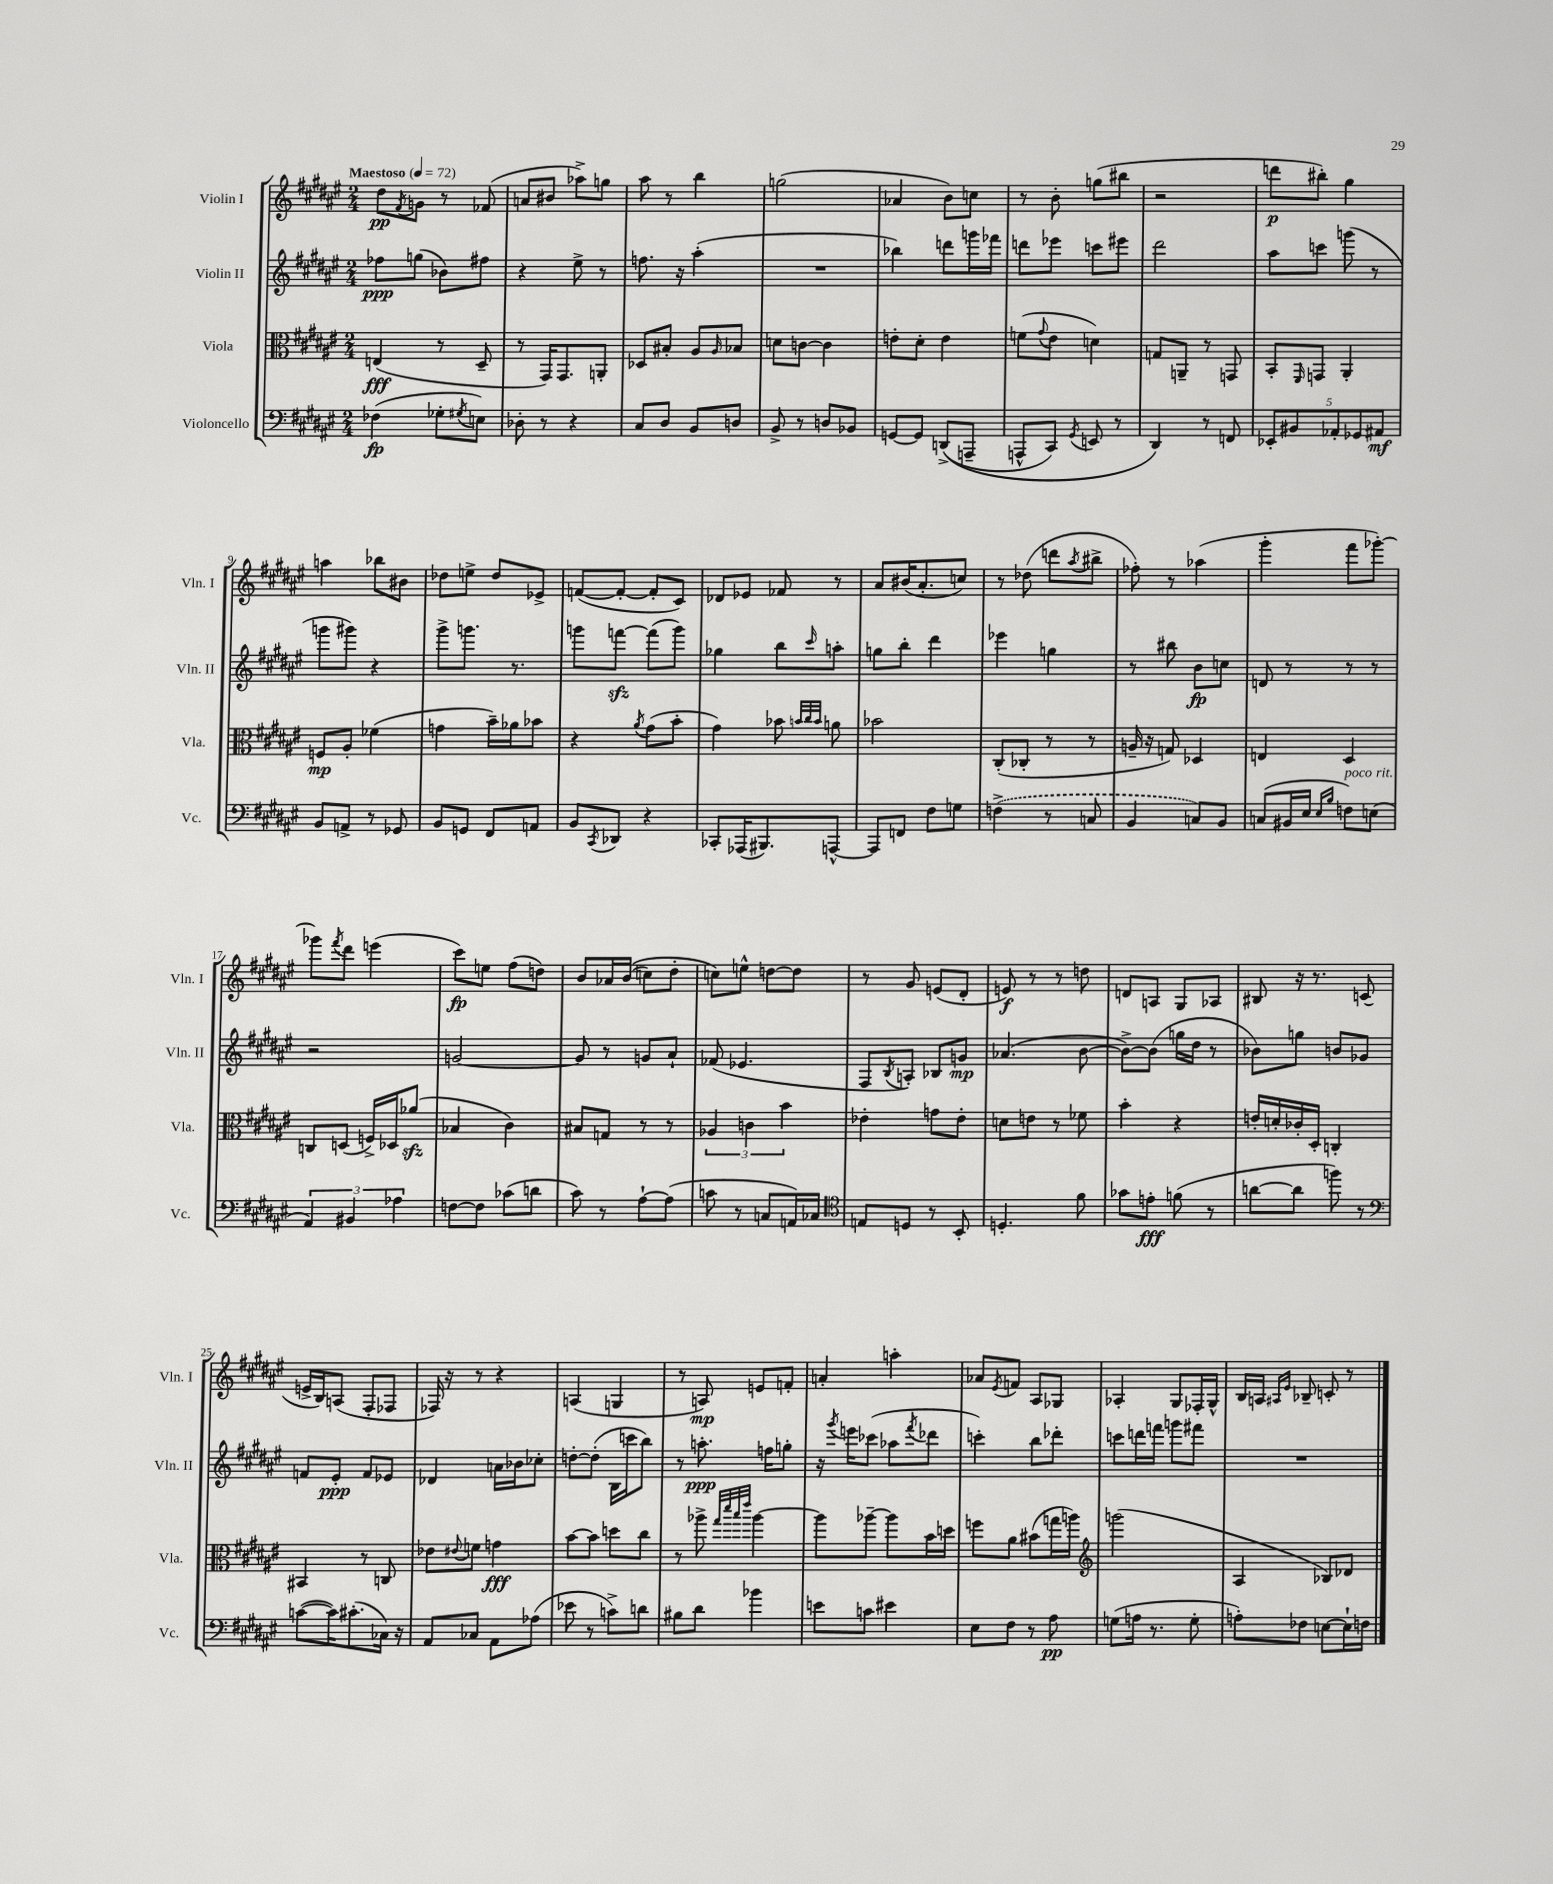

**kern	**kern	**kern	**kern
*staff4	*staff3	*staff2	*staff1
*clefF4	*clefC3	*clefG2	*clefG2
*k[f#c#g#d#a#e#]	*k[f#c#g#d#a#e#]	*k[f#c#g#d#a#e#]	*k[f#c#g#d#a#e#]
*M2/4	*M2/4	*M2/4	*M2/4
*MM72	*MM72	*MM72	*MM72
(4F-\	(4E/	8ff-\L	8dd#\L
.	.	.	8qf#/
.	.	(8gg\J	8g\J
8G-'\L	8r	8b-\L)	8r
8qG#/	.	.	.
8E\J)	8D#~/	8ff#\J	(8f-/
=	=	=	=
8D-'\	8r	4r	8a/L
8r	16GG#/LK)	.	8b#/J
.	8.GG#/	.	.
4r	.	8ee#^\	8aa-^\L)
.	8AA'/J	8r	8gg\J
=	=	=	=
8C#/L	8D-/L	8.ff\	8aa#\
8D#/J	8B#'/J	.	8r
.	.	16r	.
8BB/L	8A#/L	(4aa#'\	4bb\
.	16qqA#/	.	.
8D/J	8B-/J	.	.
=	=	=	=
8BB^/	8d\L	2r	(2gg\
8r	[8c\J	.	.
8D/L	4c\]	.	.
8BB-/J	.	.	.
=	=	=	=
[8GG/L	8e'\L	4bb-\)	4a-/
8GG/]J	8d#'\J	.	.
&((8DD^/L	4e\	8ddd\L	8b\L)
8AAA~/J	.	16ggg\L	8cc\J
.	.	16fff-\JJ	.
=	=	=	=
8AAA^^/L	(8f\L	8ddd\L	8r
.	8qqg#/	.	.
8CC#/J)	8e#\J	8eee-\J	8b'\
8qGG#/	.	.	.
8EE/	4d\)	8ccc\L	(8gg\L
8r	.	8eee#\J	8bb#\J
=	=	=	=
4DD#/&)	8G/L	2ddd#\	2r
.	8AA~/J	.	.
8r	8r	.	.
8FF/	8GG/	.	.
=	=	=	=
10EE-'/L	8BB'/L	8aa#\L	8ddd\L
10BB#/	.	.	.
.	16qqFF#/	.	.
.	8GG/J	8ccc\J	8bb#'\J)
10AA-'/	.	.	.
.	4AA#'/	(8ggg\	4gg#\
10GG-/	.	.	.
.	.	8r	.
10AA#/J	.	.	.
=	=	=	=
8BB/L	8F/L	8ggg\L	4aa\
8AA^/J	8A#'/J	8ggg#\J)	.
8r	(4f-\	4r	8bb-\L
8GG-/	.	.	8b#\J
=	=	=	=
8BB/L	4g\	8ggg#^\L	8dd-\L
8GG/J	.	8.ggg\J	8ee^\J
8FF#/L	16b~\LL)	.	8dd-/L
.	16a-\J	8.r	.
8AA/J	8b-\J	.	8e-^/J
=	=	=	=
8BB/L	4r	8ggg\L	([8f/L
8qCC#/	.	.	.
8DD-/J	.	[8fff\J	8f'/_J
.	8qa#/	.	.
4r	(8g#\L	(8fff\]L	8f'/]L
.	8b'\J	8ggg\J)	8c#/J)
=	=	=	=
8CC-'/L	4g#\)	4gg-\	8d-/L
(16AAA-/K	.	.	8e-/J
8.BBB#/)	.	.	.
.	8b-\	8bb\L	8f-/
.	32qqb/LLL	.	.
.	32qqcc#/	.	.
.	32qqb/JJJ	16qqccc#/	.
[8AAA^^/J	8a\	8aa'\J	8r
=	=	=	=
8AAA/]L	2b-\	8gg\L	8a#/L
8FF/J	.	8bb'\J	(16b#/K
.	.	.	8.a#'/
8F#\L	.	4ddd#\	.
8G\J	.	.	8cc/J)
=	=	=	=
(4F^\	(8C#'/L	4eee-\	8r
.	8C-'/J	.	(8dd-\
8r	8r	4gg\	8ddd\L
.	.	.	8qaa#/
8C/	8r	.	8bb#^\J
=	=	=	=
4BB/	16A~/	8r	8ff-'\)
.	16r	.	.
.	8G/)	8bb#\	8r
8C/L)	4D-/	8b\L	(4aa-\
8BB/J	.	8cc\J	.
=	=	=	=
(8C/L	4E/	8d/	4ggg#'\
16BB#/L	.	8r	.
16E#/JJ	.	.	.
16qqE#/LL	.	.	.
16qqB/JJ	.	.	.
8F\L)	4D#/	8r	8fff#\L
(8E\J	.	8r	[8ggg-'\J)
=	=	=	=
6AA#/)	8C/L	2r	8ggg-\]L
.	.	.	8qfff#/
.	(8D/J	.	8ddd#\J
6BB#/	.	.	.
.	16F^/LL)	.	(4eee\
.	16D-/J	.	.
6A-\	.	.	.
.	(8a-/J	.	.
=	=	=	=
[8F\L	4B-/	[2g/	8ccc#\L)
8F\]J	.	.	8ee\J
(8c-\L	4c#\)	.	(8ff#\L
8d\J	.	.	8dd\J)
=	=	=	=
8c#\)	8B#/L	8g/]	8b/L
8r	8G/J	8r	16a-/L
.	.	.	&((16b/JJ
[8A#`\L	8r	8g/L	8cc\L)
(8A#\]J	8r	8a#`/J	8dd#'\J
=	=	=	=
8c\	6A-/	(8f-/	8cc\L&)
8r	.	4.e-/	8ee^^\J
.	6c\	.	.
8C/L	.	.	[8dd\L
.	6b\	.	.
16AA/L)	.	.	8dd\]J
16C-/JJ	.	.	.
=	=	=	=
*clefC4	*	*	*
8E/L	4e-'\	8F#/L	8r
.	.	8qB/	.
8D/J	.	8A'/J)	8g#/
8r	8g\L	8B-/L	(8e/L
8BB'/	8e-'\J	8g/J	8d#'/J
=	=	=	=
4.D'/	8d\L	(4.a-/	8e/)
.	8e\J	.	8r
.	8r	.	8r
8f#\	8f-\	[8b\	8dd\
=	=	=	=
8g-\L	4b'\	8b^\_L)	8d/L
8e'\J	.	(8b\]J	8A/J
(8f\	4r	16gg\LL	8G#/L
.	.	16dd#\JJ	.
8r	.	8r	8A-/J
=	=	=	=
[8a\L	16e'/LL	8b-\L)	8B#/
.	16d'/	.	.
8a\]J	16c-'/	8gg\J	16r
.	16D#'/JJ	.	8.r
8ff\)	4C'/	8b/L	.
8r	.	8g-/J	(8c/
=	=	=	=
*clefF4	*	*	*
([8c\L	4BB#/	8f/L	16e^/LL
.	.	.	16B/J)
16c\]K)	.	8e#'/J	(8A/J
(8.c#'\	.	.	.
.	8r	8f/L	8F#'/L
16C-\Jk)	8C/	8e-/J	8F-/J
16r	.	.	.
=	=	=	=
8AA#/L	8e-\L	4d-/	16F-/)
.	.	.	16r
.	8qqe#/	.	.
8C-/J	8f\J	.	8r
8AA#\L	4g\	16a\LL	4r
.	.	16b-\J	.
(8A-\J	.	8cc-'\J	.
=	=	=	=
8e-\	[8b\L	[8dd'\L	(4A/
8r	8b\]J	(8dd'\]J	.
8c^\L)	8dd\L	16B\LL	4G/
.	.	16ccc\J	.
8d\J	8cc#\J	8bb\J)	.
=	=	=	=
8B#\L	8r	8r	8r
8d#\J	8aa-^\	8.aa'\	8A/)
.	32qqgg#/LLL	.	.
.	32qqddd#/	.	.
.	32qqbb/	.	.
.	32qqeee#/JJJ	.	.
4b-\	[4aa-\	.	8e/L
.	.	16ff\LK	.
.	.	8gg'\J	8f'/J
=	=	=	=
8e\L	8aa-\]L	16r	4a'/
.	.	8qggg#/	.
.	.	16eee\LK	.
8c\J	[8aa-~\J	(8ccc-\J	.
4e#\	8aa-\]L	8aa-\L	4aa'\
.	.	8qfff#/	.
.	16b\L	8ddd-\J	.
.	16dd\JJ	.	.
=	=	=	=
8E#\L	8ff\L	4ccc'\)	8a-/L
.	.	.	8qe#/
8F#\J	8a#\J	.	8f/J
8r	(8b#\L	8bb\L	8A#/L
8A#\	16gg\L	8ddd-'\J	8G-/J
.	16aa\JJ)	.	.
=	=	=	=
*	*clefG2	*	*
(8G\L	(2ggg\	8ccc\L	4A-'/
16A\Jk	.	16ddd\L	.
8.r	.	16fff\JJ	.
.	.	8ggg\L	8G#/L
8G'\	.	8fff#\J	16F-'/L
.	.	.	16G#^^/JJ
=	=	=	=
8A'\L)	4A#/	2r	16B/LL
.	.	.	16A/JJ
.	.	.	16qqA#/LL
.	.	.	16qqe#/JJ
8F-\J	.	.	8B-~/
[8E\L	8B-/L)	.	8c'/
16E`\]L	8d-/J	.	8r
16F\JJ	.	.	.
==	==	==	==
*-	*-	*-	*-
